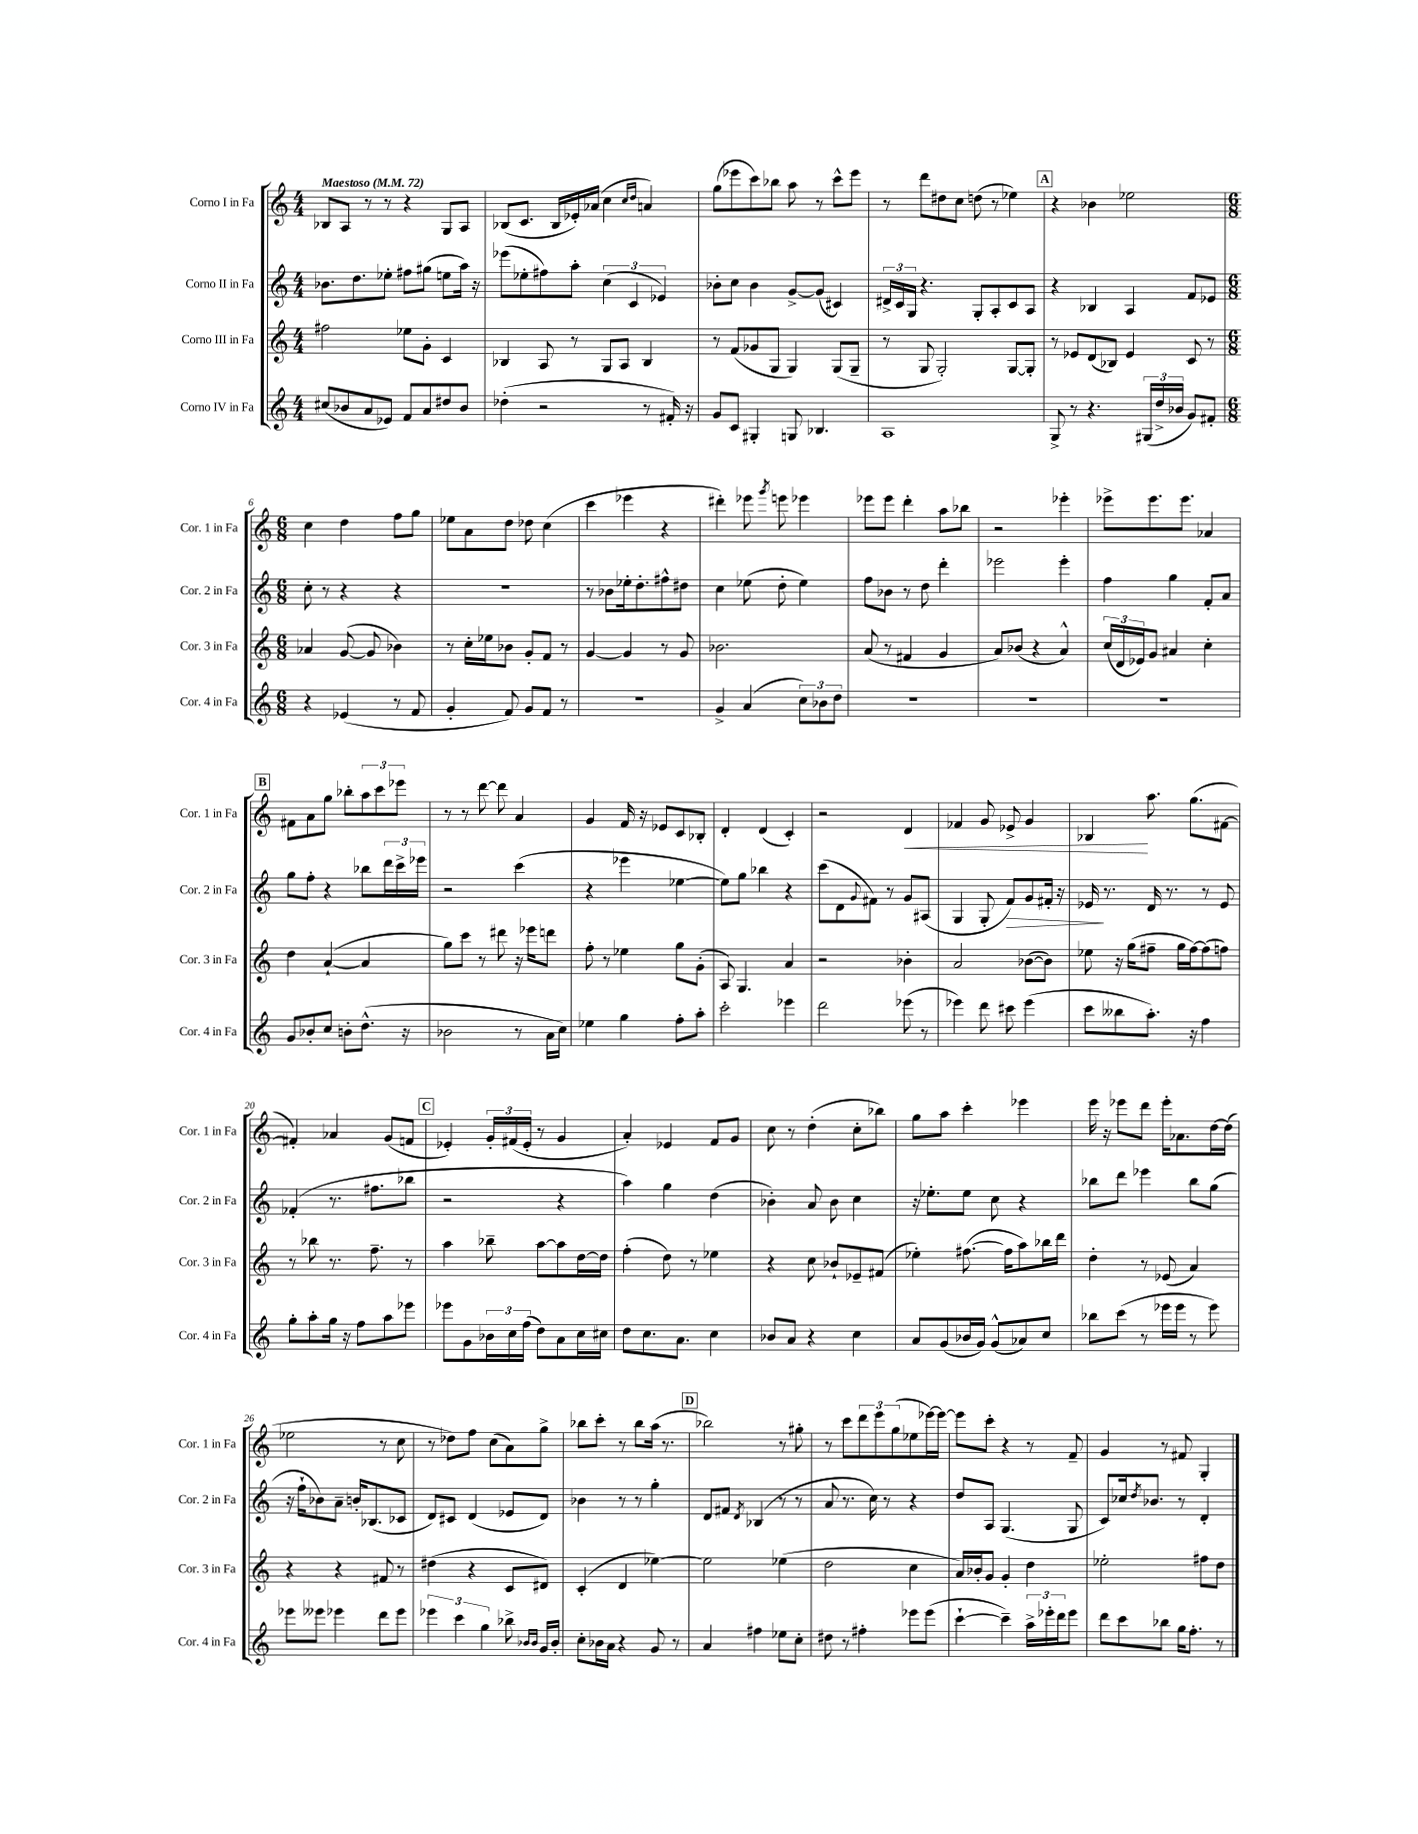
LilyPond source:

<<
\new StaffGroup <<
\new Staff = "s0" \with { instrumentName = "Corno I in Fa" shortInstrumentName = "Cor. 1 in Fa" } {
    \clef treble \key c \major \numericTimeSignature \time 4/4 \tempo "Maestoso" 4 = 72
    bes8 a8 r8 r8 r4 g8 a8 |
    bes8( c'8. bes16 ees'16-.) aes'16( c''4 \grace { c''16 d''16 } a'4) |
    g''8( ees'''8 c'''8) bes''8 a''8 r8 c'''8-^ ees'''8 |
    r8 d'''8 dis''8 c''8 d''8( r8 ees''4) |
    \mark \markup { \box "A" } r4 bes'4 ees''2 |
    \numericTimeSignature \time 6/8 c''4 d''4 f''8 g''8 |
    ees''8 a'8 d''8 des''8 c''4( |
    c'''4 ees'''4 r4 |
    dis'''4-.) ees'''8 \acciaccatura { g'''8 } e'''8 ees'''4 |
    ees'''8 ees'''8 d'''4-. a''8 bes''8 |
    r2 ees'''4-. |
    ees'''8-> ees'''8. ees'''8. aes'4 |
    \mark \markup { \box "B" } fis'8 a'8 g''8 bes''8-. \tuplet 3/2 { a''8 c'''8 ees'''8 } |
    r8 r8 d'''8~ d'''8 a'4 |
    g'4 f'16 r16 ees'8 c'8 bes8-. |
    d'4-. d'4( c'4-.) |
    r2 d'4\< |
    fes'4 g'8 ees'8-> g'4 |
    bes4\! a''8. g''8.( fis'8~ |
    fis'4-.) aes'4 g'8( f'8 |
    \mark \markup { \box "C" } ees'4-.) \tuplet 3/2 { g'16-. fis'16( ees'16-. } r8 g'4 |
    a'4-.) ees'4 f'8 g'8 |
    c''8 r8 d''4-.( c''8-. bes''8) |
    g''8 a''8 c'''4-. ees'''4 |
    e'''16 r16 ees'''8 d'''8 ees'''16-. aes'8. d''16~ d''16( |
    ees''2 r8 c''8 |
    r8 des''8) f''8 c''8( a'8) g''8-> |
    bes''8 c'''8-. r8 bes''8 a''16( r8. |
    \mark \markup { \box "D" } bes''2) r8 gis''8-. |
    r8 c'''8 \tuplet 3/2 { d'''8 e'''8 g''8( } ees''8 ees'''16~) ees'''16~ |
    ees'''8 c'''8-. r4 r8 f'8-- |
    g'4 r8 fis'8 g4-. \bar "|." |
}
\new Staff = "s1" \with { instrumentName = "Corno II in Fa" shortInstrumentName = "Cor. 2 in Fa" } {
    \clef treble \key c \major \numericTimeSignature \time 4/4
    bes'8. d''8. ees''8-. fis''8 gis''8( e''8 a''16) r16 |
    ees'''8( ees''8-. fis''8) a''8-. \tuplet 3/2 { c''4( c'4 ees'4) } |
    bes'8-. c''8 bes'4 g'8~-> g'8( cis'4) |
    \tuplet 3/2 { dis'16-> c'16 g16 } r4. g8-. a8-. c'8 a8 |
    \mark \markup { \box "A" } r4 bes4 a4 f'8 ees'8 |
    \numericTimeSignature \time 6/8 c''8-. r8 r4 r4 |
    R2. |
    r8 bes'8 ees''16-. d''8.-. fis''8-^ dis''8 |
    c''4 ees''8( d''8-. ees''4) |
    f''8 bes'8 r8 d''8 d'''4-. |
    ees'''2 ees'''4-. |
    f''4 g''4 f'8-. a'8 |
    \mark \markup { \box "B" } g''8 f''8-. r4 bes''8 \tuplet 3/2 { d'''16 c'''16-> ees'''16 } |
    r2 c'''4( |
    r4 ees'''4 ees''4~ |
    ees''8) g''8 bes''4 r4 |
    c'''8( d'8 \appoggiatura { g'8 } fis'8) r8 g'8 ais8( |
    g4 g8-. f'8\>) g'8 fis'16-. r16 |
    ees'16\! r8. d'16 r8. r8 ees'8 |
    fes'4-.( r8. fis''8. bes''8 |
    \mark \markup { \box "C" } r2 r4 |
    a''4) g''4 d''4( |
    bes'4-.) a'8 bes'8 c''4 |
    r16 ees''8.-. ees''8 c''8 r4 |
    bes''8 d'''8 ees'''4 bes''8 g''8( |
    r16 f''16-! bes'8) a'8-- b'16-. bes8.( ces'8 |
    d'8) cis'8 d'4( ees'8 d'8) |
    bes'4 r8 r8 g''4-. |
    \mark \markup { \box "D" } d'8 fis'8 \acciaccatura { d'8 } bes4( r8 r8 |
    a'8 r8. c''16) r8 r4 |
    d''8 a8 g4.( g8 |
    c'8) ces''16 \acciaccatura { d''8 } bes'8. r8 d'4-. \bar "|." |
}
\new Staff = "s2" \with { instrumentName = "Corno III in Fa" shortInstrumentName = "Cor. 3 in Fa" } {
    \clef treble \key c \major \numericTimeSignature \time 4/4
    fis''2 ees''8 g'8-. c'4 |
    bes4 a8 r8 g8 a8 bes4 |
    r8 f'8( ges'8 g8 g4) g8( g8-- |
    r8 g8 g2-.) g8~ g8-. |
    \mark \markup { \box "A" } r8 ees'8 d'8( bes8) ees'4 c'8 r8 |
    \numericTimeSignature \time 6/8 aes'4 g'8~( g'8 bes'4) |
    r8 c''16-. ees''16 bes'8 g'8-. f'8 r8 |
    g'4~ g'4 r8 g'8 |
    bes'2. |
    a'8( r8 fis'4 g'4 |
    a'8) bes'8( r4 a'4-^) |
    \tuplet 3/2 { c''16( d'16 ees'16) } g'8 ais'4 c''4-. |
    \mark \markup { \box "B" } d''4 a'4~-!( a'4 |
    g''8) c'''8 r8 dis'''8 r16 ees'''16 d'''8 |
    f''8-. r8 ees''4 g''8 g'8-.( |
    a8) g4. a'4 |
    r2 bes'4-. |
    a'2 bes'8~( bes'8) |
    ees''8 r16 g''16( fis''8-- g''16 fis''16~) fis''8( f''8) |
    r8 bes''8 r8. f''8.-- r8 |
    \mark \markup { \box "C" } a''4 bes''8-- a''8~ a''8 d''16~ d''16 |
    f''4-.( d''8) r8 ees''4 |
    r4 c''8 bes'8-! ees'8-- fis'8( |
    ees''4-.) fis''8.~( fis''16 a''8) bes''16 d'''16 |
    d''4-. r8 ees'8( a'4) |
    r4 r4 fis'8 r8 |
    dis''4( r4 c'8 dis'8) |
    c'4-.( d'4 ees''4~) |
    \mark \markup { \box "D" } ees''2 ees''4( |
    d''2 c''4 |
    a'16) bes'16-. g'8 g'4-. d''4 |
    ees''2-. fis''8 d''8 \bar "|." |
}
\new Staff = "s3" \with { instrumentName = "Corno IV in Fa" shortInstrumentName = "Cor. 4 in Fa" } {
    \clef treble \key c \major \numericTimeSignature \time 4/4
    cis''8( bes'8 a'8 ees'8) f'8 a'8 dis''8 bes'8 |
    des''4-.( r2 r8 fis'16-.) r16 |
    g'8 c'8 gis4-. g8 bes4. |
    a1 |
    \mark \markup { \box "A" } g8-> r8 r4. \tuplet 3/2 { gis16( d''16-> bes'16 } g'8) fis'8-. |
    \numericTimeSignature \time 6/8 r4 ees'4( r8 f'8 |
    g'4-. f'8) g'8 f'8 r8 |
    R2. |
    g'4-> a'4( \tuplet 3/2 { c''8) bes'8 d''8 } |
    R2. |
    R2. |
    R2. |
    \mark \markup { \box "B" } g'8 bes'8-. c''8 b'8-. d''8.-^( r16 |
    bes'2 r8 a'16 c''16) |
    ees''4 g''4 f''8-. a''8-. |
    c'''2-. ees'''4 |
    d'''2 ees'''8( r8 |
    ees'''4) d'''8 cis'''8 ees'''4( |
    c'''8 beses''8 a''8.-.) r16 f''4 |
    g''8-. a''8-. g''16 r16 f''8 a''8 ees'''8 |
    \mark \markup { \box "C" } ees'''8 g'8 \tuplet 3/2 { bes'16 c''16 f''16( } d''8) a'8 c''16 cis''16 |
    d''8 c''8. a'8. c''4 |
    bes'8 a'8 r4 c''4 |
    a'8 g'8( bes'16 g'16) g'8-^( aes'8) c''8 |
    bes''8 c'''8( r8 ees'''16 ees'''16 r8 ees'''8) |
    ees'''8 eeses'''8 ees'''4 d'''8 ees'''8 |
    \tuplet 3/2 { ees'''4 c'''4 g''4 } bes''8-> \grace { bes'16 bes'16 } g'16 bes'16-. |
    c''8-. bes'16 a'16 r4 g'8 r8 |
    \mark \markup { \box "D" } a'4 fis''4 ees''8 c''8-. |
    dis''8 r8 fis''4-. ees'''8 ees'''8( |
    c'''4~-! c'''4--) \tuplet 3/2 { a''16-> ees'''16-. d'''16 } ees'''8 |
    d'''8 c'''8 bes''8 g''16 f''8.-. r8 \bar "|." |
}
>>
>>
